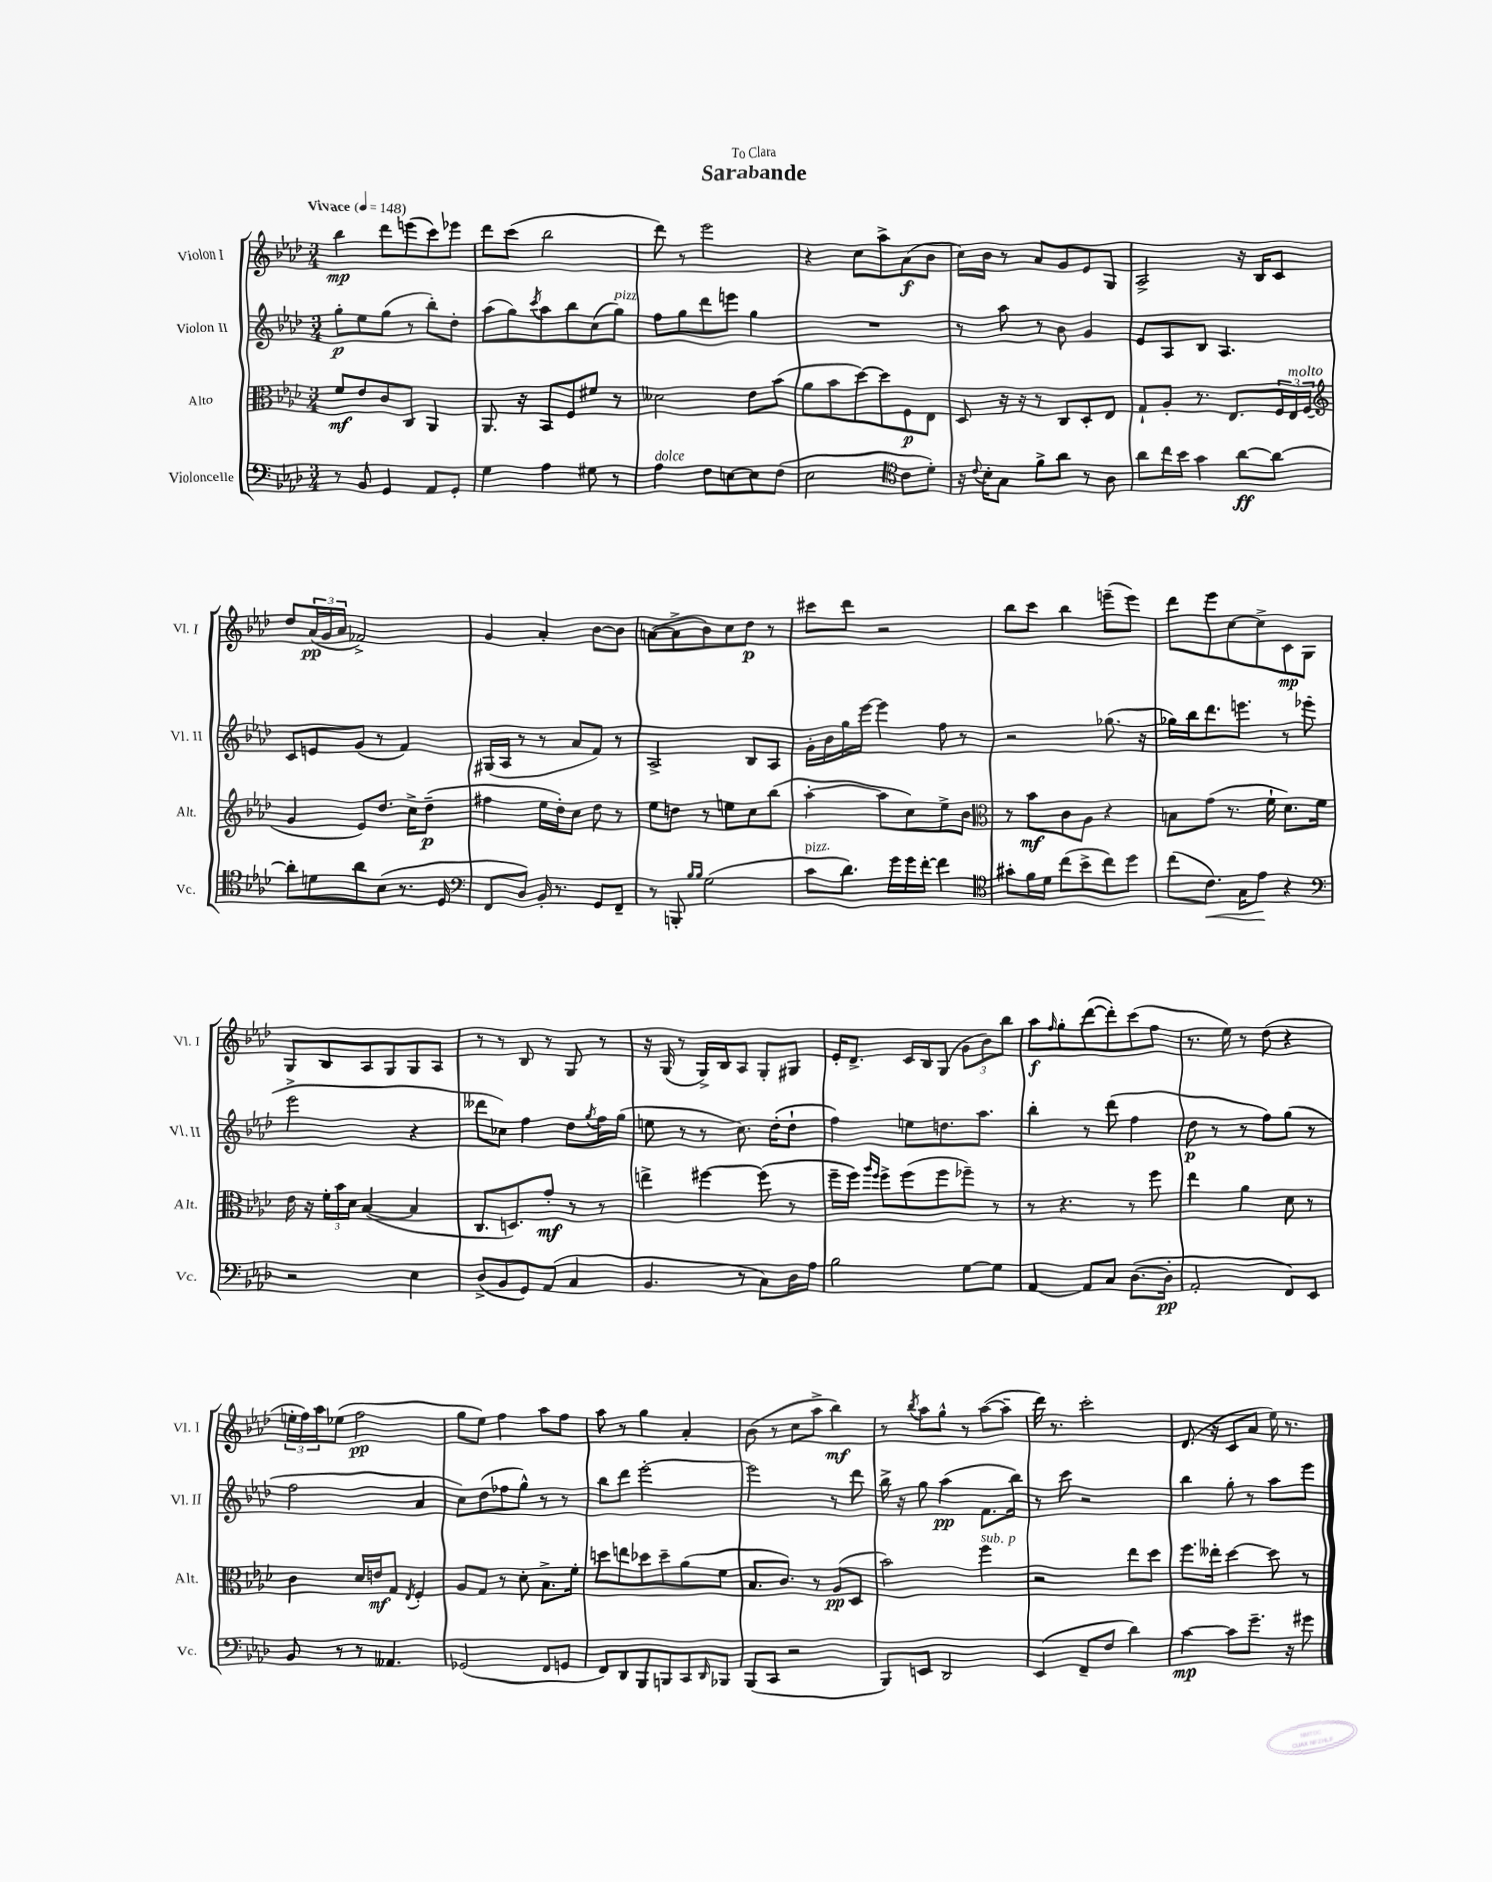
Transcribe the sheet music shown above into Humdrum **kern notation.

**kern	**kern	**kern	**kern
*staff4	*staff3	*staff2	*staff1
*clefF4	*clefC3	*clefG2	*clefG2
*k[b-e-a-d-]	*k[b-e-a-d-]	*k[b-e-a-d-]	*k[b-e-a-d-]
*M3/4	*M3/4	*M3/4	*M3/4
*MM148	*MM148	*MM148	*MM148
8r	8f	8gg'	4bb-
8BB-	8e-	8ee-	.
4GG	8c	(8gg	8ddd-
.	8C	8r	(8eee
8AA-	4AA-	8bb-')	8ccc)
8GG'	.	8dd-'	8eee-
=	=	=	=
4G	8.AA-	(8aa-	8ddd-
.	.	8gg)	(8ccc
.	16r	.	.
.	.	8qccc	.
4A-	8BB-	8aa-	2bb-
.	8F	8bb-	.
8G#	8f#	(8cc	.
8r	8r	8gg)	.
=	=	=	=
4A-	2d--	8ff	8ddd-)
.	.	8gg	8r
8F	.	8ddd-	2eee-
[8E	.	8eee	.
8E]	8e-	4gg	.
(8F	(8b-	.	.
=	=	=	=
2E-	8a-	2.r	4r
.	8b-	.	.
.	[8dd-)	.	8cc
.	8dd-]	.	8aa-^
*clefC4	*	*	*
8c	8F	.	(8a-
8d-')	8E-	.	8b-
=	=	=	=
16r	8D-	8r	16cc)
8qqc	.	.	.
16B-'	.	.	16b-
8G	16r	8aa-	8r
.	16r	.	.
8f^	8r	8r	8a-
8a-	8C	8b-	8g
8r	8D-'	4g	8e-
8A-	8E-	.	8G
=	=	=	=
8a-	8G`	8e-	2A-^
16cc	8A-'	8A-	.
16b-	.	.	.
4g	8.r	8B-	.
.	.	4.A-	.
.	8.E-	.	.
[8a-	.	.	16r
.	.	.	16B-
8a-_	24F	.	8c
.	24E-	.	.
.	(24F	.	.
=	=	=	=
*	*clefG2	*	*
8a-']	4g	8c	8dd-
8d	.	8e	(24a-
.	.	.	24g
.	.	.	24a-
8a-	8e-)	(8g	2f-^)
(8B-	8.dd-	8r	.
8.r	.	4f)	.
.	16cc^	.	.
.	(8dd-~	.	.
16D-	.	.	.
=	=	=	=
*clefF4	*	*	*
8FF	4ff#	(16G#	4g
.	.	16A-	.
8D-)	.	8r	.
16BB-'	16ee-	8r	4a-'
8.r	16dd-')	.	.
.	8cc	8a-	.
8GG	8dd-	8f)	[8b-
8FF~	8r	8r	8b-]
=	=	=	=
8r	8ee-	2A-^	([8a
8BBB'	8dd	.	8a^]
16qqB-	.	.	.
16qqB-	.	.	.
(2G	8r	.	8b-)
.	8ee	.	8cc
.	8cc	8B-	8dd-
.	(8bb-	8A-	8r
=	=	=	=
8c	[4aa-'	16g'	8ccc#
.	.	16b-	.
8.d-)	.	16gg	8ddd-
.	.	[16eee-	.
.	8aa-]	4eee-]	2r
16g	.	.	.
16g	8cc)	.	.
[16f'	.	.	.
4f]	8ee-^	8ff	.
.	8b-	8r	.
=	=	=	=
*clefC4	*clefC3	*	*
8g#'	8r	2r	8bb-
16f	8b-	.	8ccc
16d-	.	.	.
(8cc	8c	.	4bb-
8b-^	8A-	.	.
8cc)	4r	(8.gg-	(8eee~
8dd-	.	.	8eee)
.	.	16r	.
=	=	=	=
(8cc	8B	16gg-)	8ddd-
.	.	16bb-	.
8.c)	(8g	8.ddd-	8eee-
.	8.r	.	[8cc
16G	.	8.eee	.
8e-	.	.	8cc^]
.	16f`	.	.
4r	8.d-)	8r	8c
.	.	(8eee-	8G
.	16f	.	.
=	=	=	=
*clefF4	*	*	*
2r	16e-	2eee-^	8G
.	16r	.	.
.	24f'	.	8B-
.	24b-	.	.
.	24d-	.	.
.	([4B-	.	8A-
.	.	.	8G
4E-	4B-]	4r	8G
.	.	.	8A-
=	=	=	=
(8D-^	8.C	8ddd--	8r
8BB-	.	8cc-)	8r
.	8.D)	.	.
8GG)	.	4ff	8B-
(8AA-	8g'	.	8r
4C	8r	8dd-	8G
.	.	8qgg	.
.	8r	16ff	8r
.	.	(16gg	.
=	=	=	=
4.BB-	4ee^	8ee	16r
.	.	.	(16G
.	.	8r	8r
.	[4ff#	8r	16G^)
.	.	.	16B-
8r	.	8.cc)	8A-
8C)	(8ff#]	.	8G'
.	.	(16dd-'	.
16D-	8r	8dd-`	8G#
16A-	.	.	.
=	=	=	=
2B-	16ff~	4ff)	16e-'
.	16ff)	.	8.d-^
.	16qqaa-	.	.
.	16qqff	.	.
.	8ff^	.	.
.	(8ff	8ee	16c
.	.	.	16B-
.	8ff	8.dd	(8G
[8G	8ff-~)	.	12g
.	.	8.aa-	.
.	.	.	12b-)
8G]	8r	.	.
.	.	.	12bb-
=	=	=	=
[4AA-	8r	4bb-'	8aa-
.	.	.	16qqff
.	4.r	.	8gg'
8AA-]	.	8r	([8ddd-
8C	.	(8ddd-	8ddd-'])
([8.D-	8r	4ff	(8ccc
.	8ff	.	8ff
16D-']	.	.	.
=	=	=	=
2AA-'	4ee-	8dd-	8.r
.	.	8r	.
.	.	.	16ee-)
.	4a-	8r	8r
.	.	8ff)	(8dd-
8FF)	8d-	(8gg	4r
8EE-	8r	8r	.
=	=	=	=
8BB-	4c	2ff	24ee'
.	.	.	24ff)
.	.	.	24aa-
8r	.	.	(8ee-
8r	16d-	.	2ff
.	16e	.	.
4.AA--	8G	.	.
.	8qE-	.	.
.	4F'	4a-	.
=	=	=	=
(2GG-	8A-	8cc)	8gg
.	8G	(8dd-	8ee-)
.	8r	8ff-	4ff
.	8d-'	8gg^^)	.
8FF	8.B-^	8r	8aa-
8GG	.	8r	8ff
.	16f'	.	.
=	=	=	=
8FF)	8dd	8bb-	8aa-
8DD-	8ee	8ddd-	8r
8BBB-	8dd-	[2eee-'	4gg
8BBB	8dd-~	.	.
8CC	(8a-	.	4a-'
16qqDD-	.	.	.
8BBB-	8f	.	.
=	=	=	=
(8BBB-	8.B-	2eee-]	(8b-
8CC	.	.	8r
.	8.c)	.	.
2r	.	.	8cc
.	8r	.	8aa-^
.	(8A-	8r	4bb-)
.	8D-	8ddd-	.
=	=	=	=
8BBB-)	2b-)	16bb-^	8r
.	.	16r	.
.	.	.	8qbb-
8EE	.	8gg	8aa-
2DD-	.	(4aa-	8gg^^
.	.	.	8r
.	4ff	8.f	([8aa-
.	.	.	8aa-~]
.	.	16bb-)	.
=	=	=	=
(4EE-	2r	8r	16ddd-)
.	.	.	8.r
.	.	8ccc	.
8FF~	.	2r	2ccc'
8F	.	.	.
4d-)	8ee-	.	.
.	8dd-	.	.
=	=	=	=
[4c	8.ff	4bb-	(8.d-
.	16ee--'	.	16r
8c]	[4dd-	8gg'	8c
8.g~	.	8r	8a-
.	8dd-]	8aa-	16ee-)
16r	.	.	8.r
8g#	8r	8eee-	.
==	==	==	==
*-	*-	*-	*-
